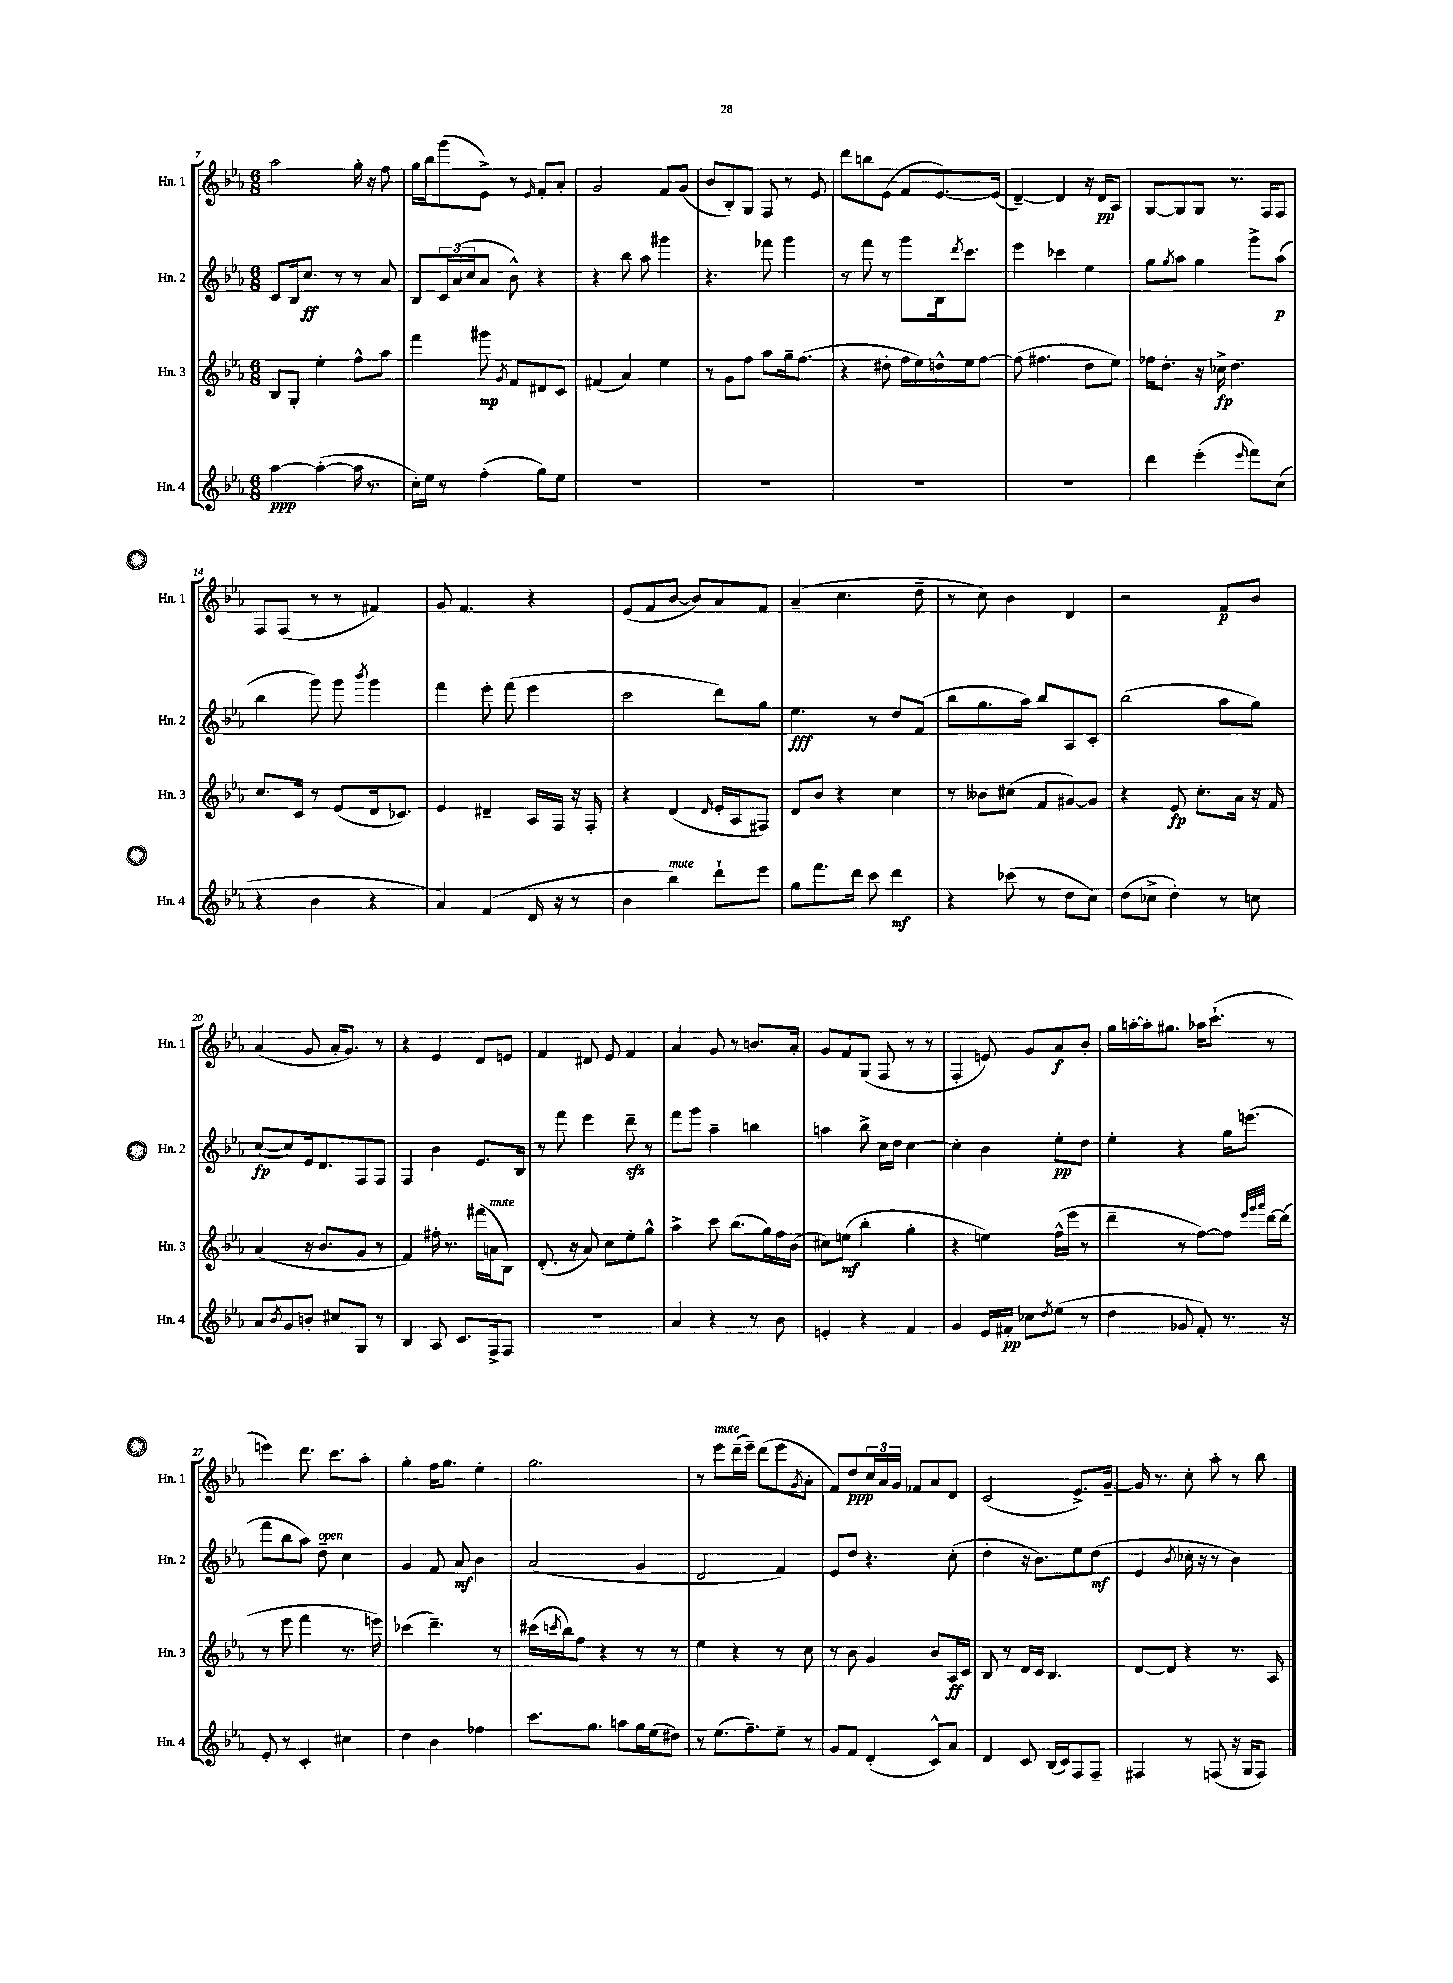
<<
\new StaffGroup <<
\new Staff = "s0" \with { instrumentName = "Hn. 1" shortInstrumentName = "Hn. 1" } {
    \clef treble \key ees \major \numericTimeSignature \time 6/8
    aes''2 g''16-. r16 f''8 |
    g''16 bes''16 g'''8( ees'8->) r8 \grace { ees'16 } f'8-. aes'8-. |
    g'2 f'8 g'8( |
    bes'8 bes8-.) g8 f8 r8 ees'8 |
    d'''8 b''8 ees'8( f'8 ees'8.~) ees'16( |
    d'4~--) d'4 r16 d'16\pp aes8 |
    g8~ g8 g8 r8. f16 f8 |
    f8 f8( r8 r8 fis'4) |
    g'8 f'4. r4 |
    ees'8( f'8 bes'8~ bes'8) aes'8 f'8 |
    aes'4--( c''4. d''8-- |
    r8 c''8) bes'4 d'4 |
    r2 f'8\p bes'8 |
    aes'4( g'8 aes'16-. g'8.) r8 |
    r4 ees'4 d'8 e'8 |
    f'4 dis'8 ees'8 f'4 |
    aes'4 g'8 r8 b'8. aes'16-. |
    g'8 f'8 g8( f8 r8 r8 |
    f4-. e'8) g'8 aes'8\f bes'8-. |
    g''16 a''16~-. a''16-. gis''8. aes''16 c'''8.-!( r8 |
    e'''4) d'''8. c'''8. aes''8-. |
    g''4-. f''16 g''8. ees''4-. |
    g''2. |
    r8 ees'''8^\markup { \italic "mute" } d'''16--( ees'''16--) d'''8( ees'''8 \acciaccatura { g'8 } aes'8-. |
    f'8) d''8\ppp \tuplet 3/2 { c''16 aes'16 g'16 } fes'8 aes'8 d'8 |
    c'2( ees'8.->) g'16~-- |
    g'16 r8. c''8-. aes''8-. r8 bes''8 \bar "|." |
}
\new Staff = "s1" \with { instrumentName = "Hn. 2" shortInstrumentName = "Hn. 2" } {
    \clef treble \key ees \major \numericTimeSignature \time 6/8
    c'8 bes16 c''8.\ff r8 r8 aes'8 |
    bes8 \tuplet 3/2 { c'16 aes'16( c''16 } aes'8 bes'8-^) r4 |
    r4 bes''8 aes''8 gis'''4 |
    r4. fes'''8 g'''4 |
    r8 f'''8 r8 g'''8 bes16 \acciaccatura { d'''8 } c'''8. |
    ees'''4 ces'''4 ees''4 |
    g''8 \acciaccatura { g''8 } aes''8 g''4 g'''8-> aes''8\p( |
    bes''4 g'''8) g'''8 \acciaccatura { bes'''8 } g'''4 |
    f'''4 ees'''8-. f'''8( ees'''4 |
    c'''2 d'''8) g''8 |
    ees''4.\fff r8 d''8 f'8( |
    bes''8 g''8. aes''16) bes''8 aes8 c'8-. |
    bes''2( aes''8 g''8) |
    c''8~\fp( c''8) ees'16 d'8. f8 f8 |
    f4 bes'4 ees'8. bes16 |
    r8 f'''8 ees'''4 d'''8--\sfz r8 |
    f'''8 g'''8 aes''4-- b''4 |
    a''4 bes''8-> c''16 d''16 c''4~ |
    c''4-. bes'4 ees''8-.\pp d''8 |
    ees''4-. r4 g''16 e'''8.( |
    f'''8 bes''8 aes''8) d''8--^\markup { \italic "open" } c''4 |
    g'4 f'8 aes'8\mf bes'4 |
    aes'2( g'4 |
    d'2 f'4) |
    ees'8 d''8 r4. c''8-.( |
    d''4-. r16 bes'8.) ees''8 d''8\mf( |
    ees'4 \acciaccatura { bes'8 } ces''16-. r16 r8 bes'4) \bar "|." |
}
\new Staff = "s2" \with { instrumentName = "Hn. 3" shortInstrumentName = "Hn. 3" } {
    \clef treble \key ees \major \numericTimeSignature \time 6/8
    bes8 g8-. ees''4-. f''8-^ aes''8 |
    f'''4 gis'''8\mp \acciaccatura { g'8 } f'8 dis'8 c'8 |
    fis'4( aes'4) ees''4 |
    r8 g'8 f''8 aes''8 g''16-- f''8.( |
    r4 dis''8-. f''16 ees''16) d''16-^ ees''16 f''8~ |
    f''8( fis''4. d''8 ees''8) |
    fes''16 d''8.-. r16 ces''16->\fp d''4. |
    c''8. c'16 r8 ees'8( d'16 ces'8.) |
    ees'4 dis'4-- aes16 f16 r16 f16-. |
    r4 d'4( \grace { d'16 } ees'16-. aes16 fis8) |
    d'8 bes'8 r4 c''4 |
    r8 beses'8 cis''8( f'8 gis'8~) gis'8 |
    r4 ees'8\fp c''8.-. aes'16 r16 f'16 |
    aes'4( r16 bes'8. g'8 r8 |
    f'4) fis''16-. r8. fis'''16( a'16^\markup { \italic "mute" } bes8) |
    d'8.-.( r16 aes'8) c''8 ees''8-. g''8-^ |
    aes''4-> c'''8 bes''8.( g''16) f''16 bes'16( |
    cis''8) e''8\mf( bes''4-. g''4-. |
    r4 e''4) f''16-^( ees'''16 r8 |
    d'''4-- r8 f''8~) f''8 \grace { ees'''32 g'''32 aes'''32 } d'''16~ d'''16( |
    r8 ees'''8 f'''4 r8. e'''16) |
    ces'''4( d'''4.--) r8 |
    cis'''16( \acciaccatura { c'''8 } bes''16) f''8 r4 r8 r8 |
    ees''4 r4 r8 c''8 |
    r8 bes'8 g'4 bes'8 aes16\ff c'16 |
    bes8 r8 d'16 c'16 bes4. |
    d'8~ d'8 r4 r8. aes16 \bar "|." |
}
\new Staff = "s3" \with { instrumentName = "Hn. 4" shortInstrumentName = "Hn. 4" } {
    \clef treble \key ees \major \numericTimeSignature \time 6/8
    aes''4~\ppp aes''4~-.( aes''16 r8. |
    c''16-.) ees''16 r8 f''4-.( g''8) ees''8 |
    R2. |
    R2. |
    R2. |
    R2. |
    d'''4 ees'''4-.( \grace { ees'''16 } f'''8) c''8( |
    r4 bes'4 r4 |
    aes'4) f'4( d'16 r16 r8 |
    bes'4 bes''4^\markup { \italic "mute" }) d'''8-! ees'''8 |
    g''8 f'''8. d'''16 c'''8 d'''4\mf |
    r4 ces'''8( r8 d''8 c''8) |
    d''8( ces''8-> d''4-.) r8 c''8 |
    aes'8 \acciaccatura { bes'8 } g'8 b'8-. cis''8 g8 r8 |
    bes4 aes8 c'8. f16-> f8 |
    R2. |
    aes'4 r4 r8 bes'8 |
    e'4-. r4 f'4 |
    g'4 ees'16 fis'16-.\pp ces''8 \acciaccatura { d''8 } ees''8( r8 |
    d''4 ges'8 f'8-.) r8. r16 |
    ees'8-. r8 c'4-. cis''4 |
    d''4 bes'4 fes''4 |
    c'''8. g''8. a''8 g''16 ees''16( dis''8) |
    r8 ees''8.( f''8.--) ees''8-- r8 |
    g'8 f'8 d'4-.( c'8-^) aes'8 |
    d'4 c'8 bes16( c'16) f8 f8-- |
    fis4 r8 f8( r16 g16 f8) \bar "|." |
}
>>
>>
\layout { \context { \Score currentBarNumber = #7 } }
